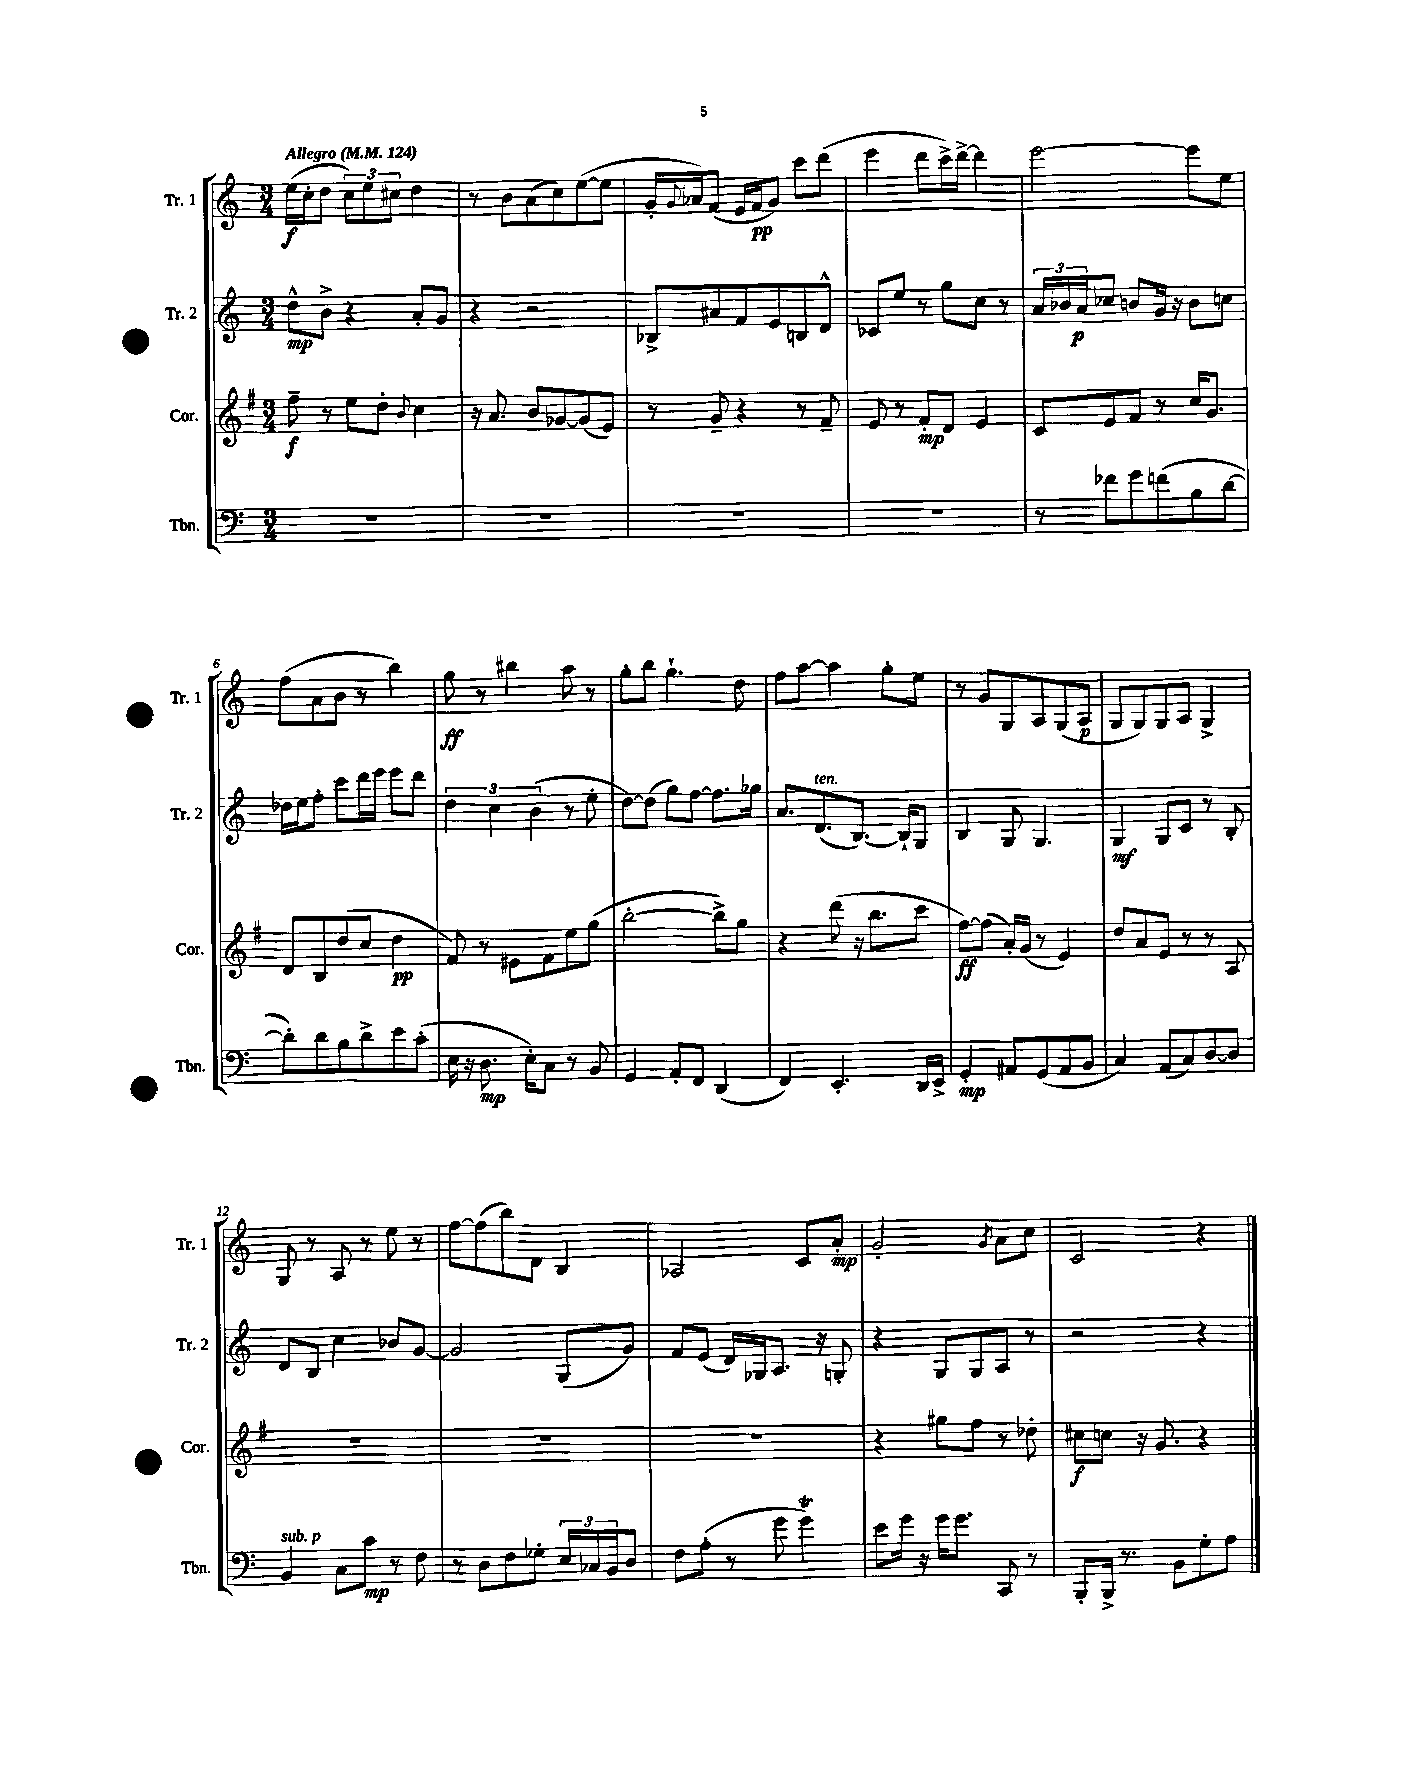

**kern	**kern	**kern	**kern
*staff4	*staff3	*staff2	*staff1
*clefF4	*clefG2	*clefG2	*clefG2
*k[]	*k[f#]	*k[]	*k[]
*M3/4	*M3/4	*M3/4	*M3/4
*MM124	*MM124	*MM124	*MM124
2.r	8ff#~	8dd^^	(16ee
.	.	.	16cc'
.	8r	8b^	8dd
.	8ee	4r	12cc)
.	.	.	12ee
.	8dd'	.	.
.	.	.	12cc#
.	8qqb	.	.
.	4cc	8a'	4dd
.	.	8g	.
=	=	=	=
2.r	16r	4r	8r
.	8.a	.	.
.	.	.	8b
.	8b	2r	(8a
.	[8g-	.	8cc)
.	(8g-]	.	([8ee
.	8e)	.	8ee]
=	=	=	=
2.r	8r	8B-^	16g'
.	.	.	8qqg
.	.	.	16a-)
.	8g~	8a#	(8f
.	4r	8f	16e
.	.	.	16f
.	.	8e	8g)
.	8r	8B	8ccc
.	8f#~	8d^^	(8ddd
=	=	=	=
2.r	8e	8c-	4eee
.	8r	8ee	.
.	8f#'	8r	8ddd
.	8d	8gg	16ccc^)
.	.	.	[16ddd^
.	4e	8cc	4ddd]
.	.	8r	.
=	=	=	=
8r	8c	24a	[2eee
.	.	24b-	.
.	.	24a	.
8f-	8e	8cc-	.
8g	8f#	8b	.
(8f	8r	16g	.
.	.	16r	.
8B	16cc	8b	8eee]
.	8.g	.	.
[8d	.	8cc	8ee
=	=	=	=
8d'])	8d	16dd-	(8ff
.	.	16ee	.
8d	8B	8ff'	8a
8B	(8dd	8ccc	8b
8d^	8cc	16ddd	8r
.	.	16eee	.
8e	4dd	8eee	4bb)
(8c'	.	8ddd	.
=	=	=	=
16E	8f#)	6dd	8gg
16r	.	.	.
8.D	8r	.	8r
.	.	6cc	.
.	8e#	.	4bb#
16E')	.	.	.
.	.	(6b	.
8C	8f#	.	.
8r	8ee	8r	8aa
8BB	(8gg	8ee'	8r
=	=	=	=
4GG	[2bb'	[8dd)	8gg'
.	.	(8dd]	8bb
8AA'	.	8gg)	4.gg`
8FF	.	[8ff	.
(4DD	8bb^])	8.ff]	.
.	8gg	.	8dd
.	.	16gg-	.
=	=	=	=
4FF)	4r	8.a	8ff
.	.	.	[8aa
.	.	(8.d	.
4.EE'	(8ddd	.	4aa]
.	16r	[8.B)	.
.	8.bb	.	.
.	.	.	8gg'
.	.	16B`]	.
16DD	8ccc	8G	8ee
16EE^	.	.	.
=	=	=	=
4GG'	[8ff#)	4B	8r
.	(8ff#]	.	8g
8AA#	16a')	8G	8G
.	(16g	.	.
(8GG	8r	4.G	8A
8AA#	4e)	.	(8G
8BB	.	.	8A
=	=	=	=
4C)	8dd	4G	8G
.	8a	.	8G)
(8AA	8e	8G	8G
8C)	8r	8c	8A
[8D	8r	8r	4G^
8D]	8A	8B'	.
=	=	=	=
4BB	2.r	8d	8G
.	.	8B	8r
8C	.	4cc	8A
8c	.	.	8r
8r	.	8b-	8ee
8F	.	[8g	8r
=	=	=	=
8r	2.r	2g]	[8ff
8D	.	.	(8ff]
8F	.	.	8bb)
8G-'	.	.	8d
24E	.	(8G	4B
24C-	.	.	.
24BB	.	.	.
8D	.	8g)	.
=	=	=	=
8F	2.r	8f	2A-
(8A'	.	(8e	.
8r	.	16d)	.
.	.	16G-	.
8g	.	8.A	.
4g)	.	.	8c
.	.	16r	.
.	.	8G'	8a'
=	=	=	=
8e	4r	4r	2g'
16g	.	.	.
16r	.	.	.
16g	8gg#	8G	.
8.g	.	.	.
.	8ff#	8G	.
.	.	.	8qg
8CC	8r	8A	8a
8r	8dd-'	8r	8cc
=	=	=	=
8BBB'	8cc#	2r	2c
16BBB^	8cc	.	.
8.r	.	.	.
.	16r	.	.
.	8.g	.	.
8BB	.	.	.
8G'	4r	4r	4r
8A	.	.	.
==	==	==	==
*-	*-	*-	*-
